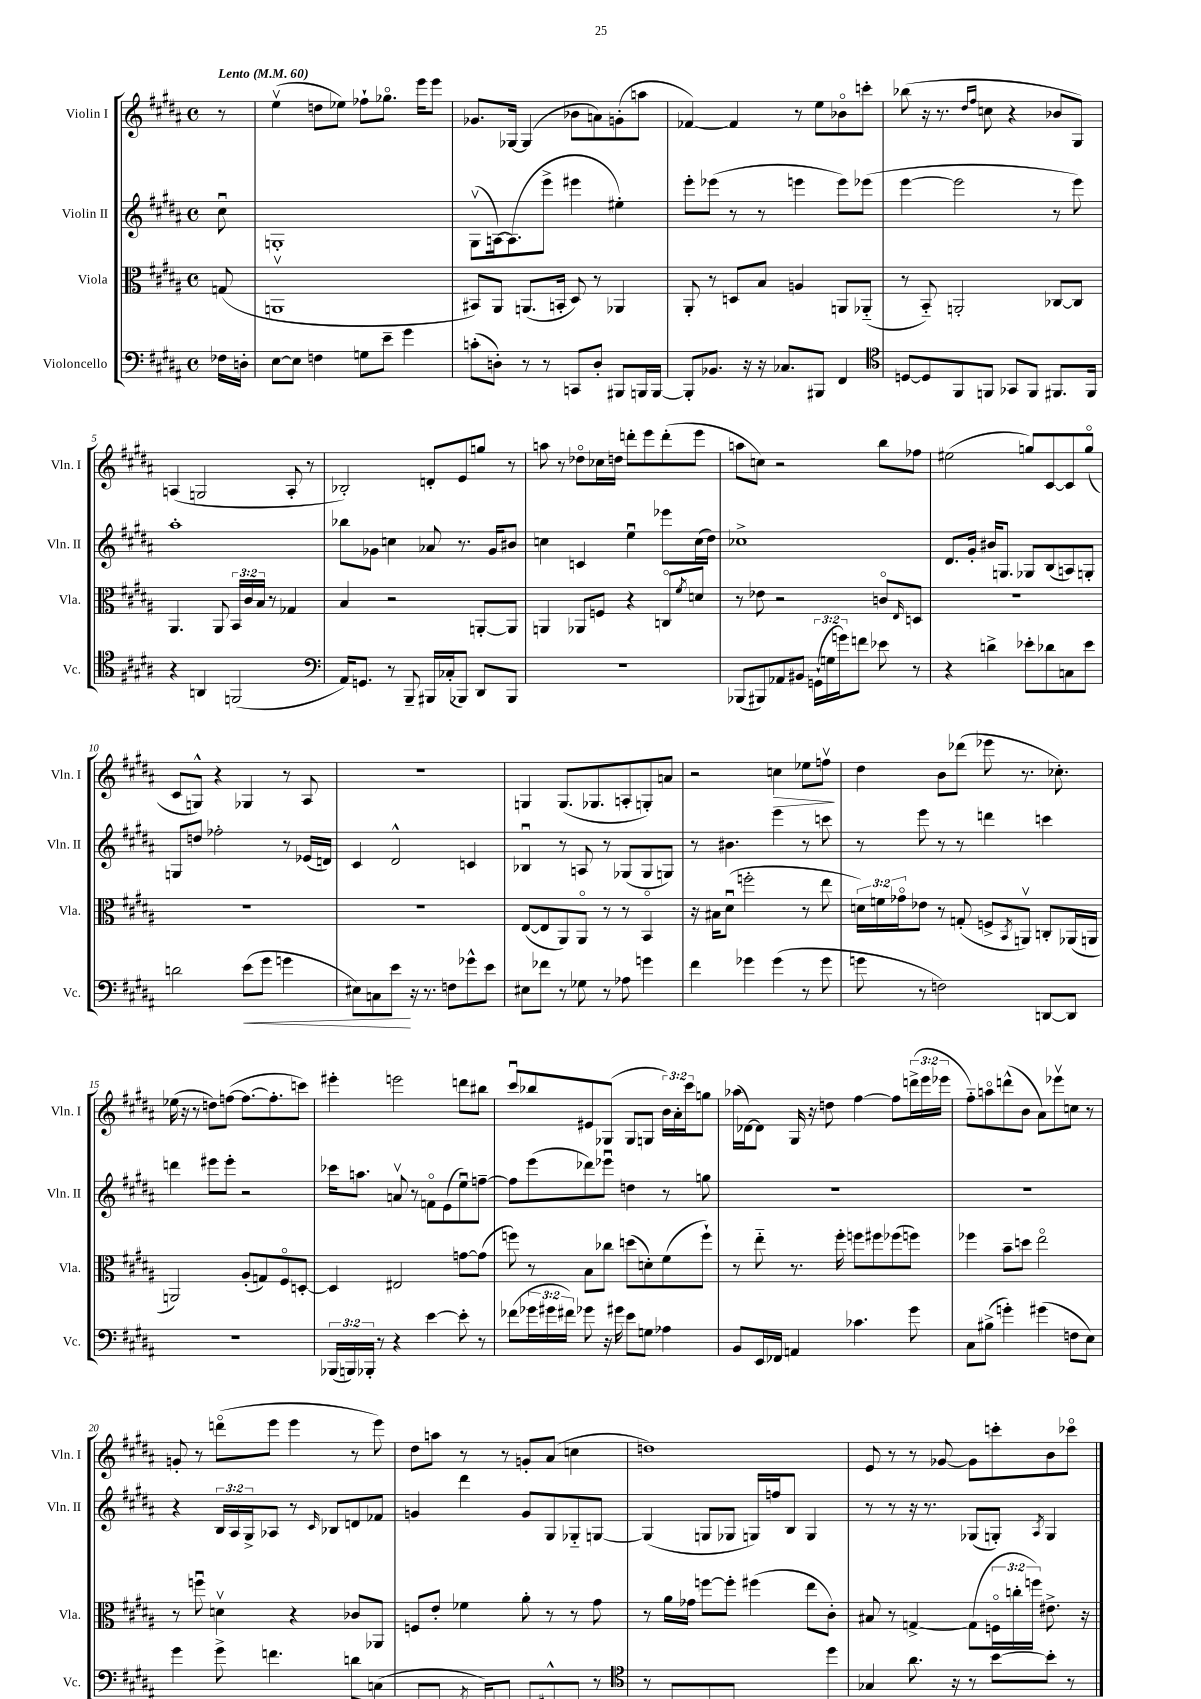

**kern	**dynam	**kern	**kern	**kern	**dynam
*part4	*part4	*part3	*part2	*part1	*part1
*staff4	*staff4	*staff3	*staff2	*staff1	*staff1
*I"Violoncello	*	*I"Viola	*I"Violin II	*I"Violin I	*
*I'Vc.	*	*I'Vla.	*I'Vln. II	*I'Vln. I	*
*clefF4	*	*clefC3	*clefG2	*clefG2	*
*k[f#c#g#d#a#]	*	*k[f#c#g#d#a#]	*k[f#c#g#d#a#]	*k[f#c#g#d#a#]	*
*M4/4	*	*M4/4	*M4/4	*M4/4	*
*met(c)	*	*met(c)	*met(c)	*met(c)	*
*MM60	*	*MM60	*MM60	*MM60	*
=	=	=	=	=	=
!	!	!	!	!LO:TX:a:B:t=Lento	!
16F-X\LL	.	(8Gn/	8cc#u\	8r	.
16Dn'\JJ	.	.	.	.	.
=1	=1	=1	=1	=1	=1
[8E\L	.	1AAnv	1Gn'	(4eev\	.
8E\J]	.	.	.	.	.
4Fn\	.	.	.	8ddn\L	.
.	.	.	.	8ee-X\J)	.
8Gn\L	.	.	.	8ff-X`\L	.
8e~\J	.	.	.	8.gg-X\J	.
4g#\	.	.	.	.	.
.	.	.	.	16eee\KL	.
.	.	.	.	8eee\J	.
=2	=2	=2	=2	=2	=2
(8cn'\L	.	8BB#X/L)	(8G#v\L	8.g-X/L	.
8Dn'\J)	.	8AA#/J	[16An\k)	.	.
.	.	.	(8.A\]	[16G-X/Jk	.
8r	.	(8.AAn/L	.	(4G-/]	.
8r	.	.	8eee^\J	.	.
.	.	16BBn'/Jk	.	.	.
8CCn/L	.	8D#/)	4eee#X\	8b-X\L	.
8D'/J	.	8r	.	8an\)	.
8BBB#X/L	.	4AA-X/	4ee#X'\)	(8gn'\	.
16BBBn/L	.	.	.	8aan\J	.
[16BBB/JJ	.	.	.	.	.
=3	=3	=3	=3	=3	=3
8BBB'/L]	.	8AA#'/	8eee'\L	[4f-X/)	.
8.BB-X/J	.	8r	(8eee-X\J	.	.
.	.	8Dn/L	8r	4f-/]	.
16r	.	.	.	.	.
16r	.	8B/J	8r	.	.
8.C-X/L	.	.	.	.	.
.	.	4An/	4eeen\	8r	.
8BBB#X/J	.	.	.	8ee\L	.
4FF#/	.	8AAn/L	8eee\L)	8b-X\	.
.	.	(8AA-X/J	(8eee-X\J	8cccn'\J	.
=4	=4	=4	=4	=4	=4
*clefC4	*	*	*	*	*
[8Dn/L	.	8r	[4eee\	(8bb-X\	.
8D/]	.	8BB/)	.	16r	.
.	.	.	.	8.r	.
8FF#/	.	2AAn'/	2eee\]	.	.
.	.	.	.	16qqdd#/LL	.
.	.	.	.	16qqff#/JJ	.
8FFn/J	.	.	.	8ccn\	.
8GG-X/L	.	.	.	4r	.
8FF/J	.	.	.	.	.
8.FF#X/L	.	[8C-X/L	8r	8b-X/L	.
.	.	8C-/J]	8eee\)	8G#/J)	.
16FF#/Jk	.	.	.	.	.
!!LO:LB:g=z
=5	=5	=5	=5	=5	=5
4r	.	4.AA#/	1aa#'	(4An/	.
4AAn/	.	.	.	2Gn/	.
.	.	8AA#/	.	.	.
(2FFn/	.	24BB/LL	.	.	.
.	.	24c#/	.	.	.
.	.	24B/JJ	.	.	.
.	.	8r	.	.	.
.	.	4G-X/	.	8A'/	.
.	.	.	.	8r	.
=6	=6	=6	=6	=6	=6
*clefF4	*	*	*	*	*
16AA#/KL)	.	4B/	8bb-X\L	2B-X'/)	.
8.GGn/J	.	.	.	.	.
.	.	.	8g-X\J	.	.
8r	.	2r	4ccn\	.	.
8BBB~/	.	.	.	.	.
16BBB#X/LL	.	.	8a-X/	8dn'/L	.
(16C-X'/J	.	.	.	.	.
8BBB-X/J)	.	.	8.r	8e/	.
8DD#/L	.	[8AAn'/L	.	8ggn/J	.
.	.	.	16g-/KL	.	.
8BBB-/J	.	8AA/J]	8b#X/J	8r	.
=7	=7	=7	=7	=7	=7
1r	.	4AAn/	4ccn\	8aan\	.
.	.	.	.	8r	.
.	.	8AA-X/L	4cn/	8dd-X\L	.
.	.	8Fn/J	.	16cc-X\L	.
.	.	.	.	16ddn\JJ	.
.	.	4r	4eeu\	8dddn'\L	.
.	.	.	.	8eee\	.
.	.	8Cn/L	8eee-X\L	(8ddd'\	.
.	.	8qf#/	.	.	.
.	.	8dn/J	(16cc\L	8eee\J	.
.	.	.	16dd#\JJ)	.	.
=8	=8	=8	=8	=8	=8
(8BBB-X/L	.	8r	1cc-X^	8aan\L	.
8BBB#X/)	.	8e-X\	.	8ccn\J)	.
8AA-X/	.	2r	.	2r	.
8BB#X/J	.	.	.	.	.
(24GGn`\LL	.	.	.	.	.
24Gn\	.	.	.	.	.
24gn\J)	.	.	.	.	.
8fn\J	.	.	.	.	.
8e-X\	.	8cn/L	.	8bb\L	.
.	.	16qqE/	.	.	.
8r	.	8Dn/J	.	8ff-X\J	.
=9	=9	=9	=9	=9	=9
4r	.	1r	8.d#/L	(2ee#X\	.
.	.	.	16g#'/Jk	.	.
4dn^\	.	.	16b#X/KL	.	.
.	.	.	8.Gn/J	.	.
8e-X'\L	.	.	8G-X/L	8ggn/L)	.
8d-X\	.	.	(8B/	[8c#/	.
8Cn\	.	.	8An/)	8c#/]	.
8e-\J	.	.	8Gn'/J	(8gg/J	.
!!LO:LB:g=z
=10	=10	=10	=10	=10	=10
2dn\	.	1r	8Gn/L	8c#/L	.
.	.	.	8ddn/J	8Gn^^/J)	.
.	.	.	2ff-X'\	4r	.
!	!LO:HP:b	!	!	!	!
(8e\L	<	.	.	4G-X/	.
8g#\J	.	.	.	.	.
4gn\	.	.	8r	8r	.
.	.	.	(16e-X/LL	8A#/	.
.	.	.	16dn/JJ)	.	.
=11	=11	=11	=11	=11	=11
8E#X\L)	.	1r	4c#/	1r	.
8Cn\	.	.	.	.	.
8e\J	.	.	2d#^^/	.	.
16r	[	.	.	.	.
8.r	.	.	.	.	.
8Fn\L	.	.	.	.	.
8g-X^^\	.	.	4cn/	.	.
8e\J	.	.	.	.	.
=12	=12	=12	=12	=12	=12
8E#X\L	.	([8E/L	4B-Xu/	4Gn/	.
8f-X\J	.	8E/]	.	.	.
8r	.	8AA#/)	8r	(8.G/L	.
8G-X\	.	8AA#/J	8An/	.	.
.	.	.	.	8.G-X/	.
8r	.	8r	8r	.	.
8A-X\	.	8r	(8G-X/L	8An'/	.
4gn\	.	4BB/	8G-/	8Gn'/)	.
.	.	.	8Gn/J)	8an/J	.
=13	=13	=13	=13	=13	=13
4f#\	.	16r	8r	2r	.
.	.	16B#X\KL	.	.	.
.	.	(8d#u\J	4.b#X\	.	.
4g-X\	.	2ffn'\	.	.	.
!	!	!	!	!	!LO:HP:b
(4g-\	.	.	4eee\	4ccn\	>
8r	.	8r	8r	8ee-X\L	.
8g-\	.	8ee\	8cccn\	8ffnv\J	.
.	.	.	.	.	]
=14	=14	=14	=14	=14	=14
8gn\	.	24dn\LL)	8r	4dd#\	.
.	.	24fn\	.	.	.
.	.	24g-X\J	.	.	.
8r	.	8e-X\J	8eee\	.	.
2Fn\)	.	8r	8r	8b\L	.
.	.	(8Gn'/	8r	(8ddd-X\J	.
.	.	8Fn^/L	4dddn\	8eee-X\	.
.	.	8qBB/	.	.	.
.	.	8AAnv/J)	.	8.r	.
[8DDn/L	.	8Cn'/L	4cccn\	.	.
.	.	.	.	8.cc-X'\)	.
8DD/J]	.	(16AA-X/L	.	.	.
.	.	16AAn/JJ	.	.	.
!!LO:LB:g=z
=15	=15	=15	=15	=15	=15
1r	.	2AAn/)	4dddn\	(16ee-X\	.
.	.	.	.	16r	.
.	.	.	.	8r	.
.	.	.	8eee#X\L	8ddn\L)	.
.	.	.	8eee#'\J	([8ffn\J	.
.	.	(8A#'/L	2r	8.ff\L_	.
.	.	8Gn/)	.	.	.
.	.	.	.	8.ff'\]	.
.	.	8F#/	.	.	.
.	.	[8Dn'/J	.	8cccn\J)	.
=16	=16	=16	=16	=16	=16
(24BBB-X/LL	.	4D/]	16ccc-X\KL	4eee#X'\	.
24BBBn/)	.	.	.	.	.
.	.	.	8.aan\J	.	.
24BBB-X'/JJ	.	.	.	.	.
8r	.	.	.	.	.
4r	.	2E#X/	8anv/	2eeen\	.
.	.	.	8r	.	.
[4e\	.	.	8fn\L	.	.
.	.	.	(8e\	.	.
8e'\]	.	[8gn\L	8eeu\)	8dddn\L	.
8r	.	(8g\J]	[8ffn~\J	8bb#X\J	.
=17	=17	=17	=17	=17	=17
(8f-X\L	.	8ffn\)	8ff\L]	8ccc#u/L	.
24g-X\L	.	8r	(8eee\	8bb-X/	.
24g#X\	.	.	.	.	.
24f#X\JJ)	.	.	.	.	.
8g-X\	.	8B\L	8ddd-X\)	8e#X/	.
16r	.	8cc-X\J	8eee-Xu\J	(8G-X/J	.
16g#X\	.	.	.	.	.
8e\L	.	(8ddn\L	4ddn\	8G-/L	.
8Gn\J	.	8dn'\)	.	8Gn/J	.
4A-X\	.	(8f#\	8r	24b\LL)	.
.	.	.	.	24a#'\	.
.	.	.	.	24ccc#\J	.
.	.	8ff`\J)	8ggn\	8ggn\J	.
=18	=18	=18	=18	=18	=18
8BB/L	.	8r	1r	(16aa-X\LL	.
.	.	.	.	[16d-X\J)	.
16EE/L	.	8ee\	.	8d-\J]	.
16FF-X/JJ	.	.	.	.	.
4AAn/	.	8.r	.	16G#/	.
.	.	.	.	16r	.
.	.	.	.	8ddn\	.
.	.	16ff#'\	.	.	.
4.c-X\	.	8ffn\L	.	[4ff#\	.
.	.	8ff#X\	.	.	.
.	.	(8ff-X\	.	8ff#\L]	.
8g#\	.	8ffn\J)	.	(24dddn^\L	.
.	.	.	.	24eee\	.
.	.	.	.	24eee-X\JJ	.
=19	=19	=19	=19	=19	=19
8C#\L	.	4ff-X\	1r	8ff#\L)	.
(8B#X^\J	.	.	.	8aan\	.
4gn'\)	.	8b~\L	.	(8dddn^^\	.
.	.	8ddn\J	.	8b\J	.
(4g#X\	.	2ee\	.	8a#\L)	.
.	.	.	.	8eee-Xv\	.
8Fn\L	.	.	.	8ccn\J	.
8E\J)	.	.	.	8r	.
!!LO:LB:g=z
=20	=20	=20	=20	=20	=20
4g#\	.	8r	4r	8gn'/	.
.	.	8ffnu\	.	8r	.
8g#^\	.	4dnv\	24B/LL	(8dddn\L	.
.	.	.	24A#/	.	.
.	.	.	24G#^/J	.	.
4.fn\	.	.	8A-X/J	8eee\J	.
.	.	4r	8r	4eee\	.
.	.	.	16qqc#/	.	.
.	.	.	8B-X/L	.	.
8dn\L	.	8c-X/L	8dn/	8r	.
(8Cn\J	.	8AA-X/J	8f-X/J	8eee\)	.
=21	=21	=21	=21	=21	=21
8BBB/L	.	8Fn/L	4gn/	8dd#\L	.
8.BBB/J	.	8e'/J	.	8aan\J	.
.	.	4f-X\	4ddd#\	8r	.
8qEE/	.	.	.	.	.
16CCn/KL)	.	.	.	.	.
[8EE-X/J	.	.	.	8r	.
8EE-'/L]	.	8a#'\	8g/L	8gn'/L	.
[8EE#X^^/	.	8r	8G#/	(8a#/J	.
(8EE#/J]	.	8r	8G-X/	4ccn\	.
8r	.	8g#\	[8Gn/J	.	.
=22	=22	=22	=22	=22	=22
*clefC4	*	*	*	*	*
8r	.	8r	(4G/]	1ddn)	.
8FF#/L	.	16a#\LL	.	.	.
.	.	16g-X\JJ	.	.	.
8FFn/	.	[8ffn\L	8Gn/L	.	.
8FF/J)	.	8ff'\J]	8G-X/J	.	.
8FF#X\L	.	(4ff#X\	16Gn/LL)	.	.
.	.	.	16ffn/J	.	.
[8FF#\	.	.	8B/J	.	.
8FF#\]	.	8ee\L	4G/	.	.
8dd#\J	.	8c#'\J)	.	.	.
=23	=23	=23	=23	=23	=23
4G-X/	.	8B#X/	8r	8e/	.
.	.	8r	8r	8r	.
8.a#\	.	[4Gn^/	16r	8r	.
.	.	.	8.r	.	.
.	.	.	.	[8g-X/	.
16r	.	.	.	.	.
8r	.	(8G\L]	(8G-X/L	8g-\L]	.
[8b\L	.	24Fn\L	8Gn'/J)	8cccn'\	.
.	.	24ccn'\	.	.	.
.	.	24ffn\JJ)	.	.	.
.	.	.	8qA#/	.	.
8b'\J]	.	8.e#X^\	4G/	8b\	.
8r	.	.	.	8ccc-X\J	.
.	.	16r	.	.	.
==	==	==	==	==	==
*-	*-	*-	*-	*-	*-
